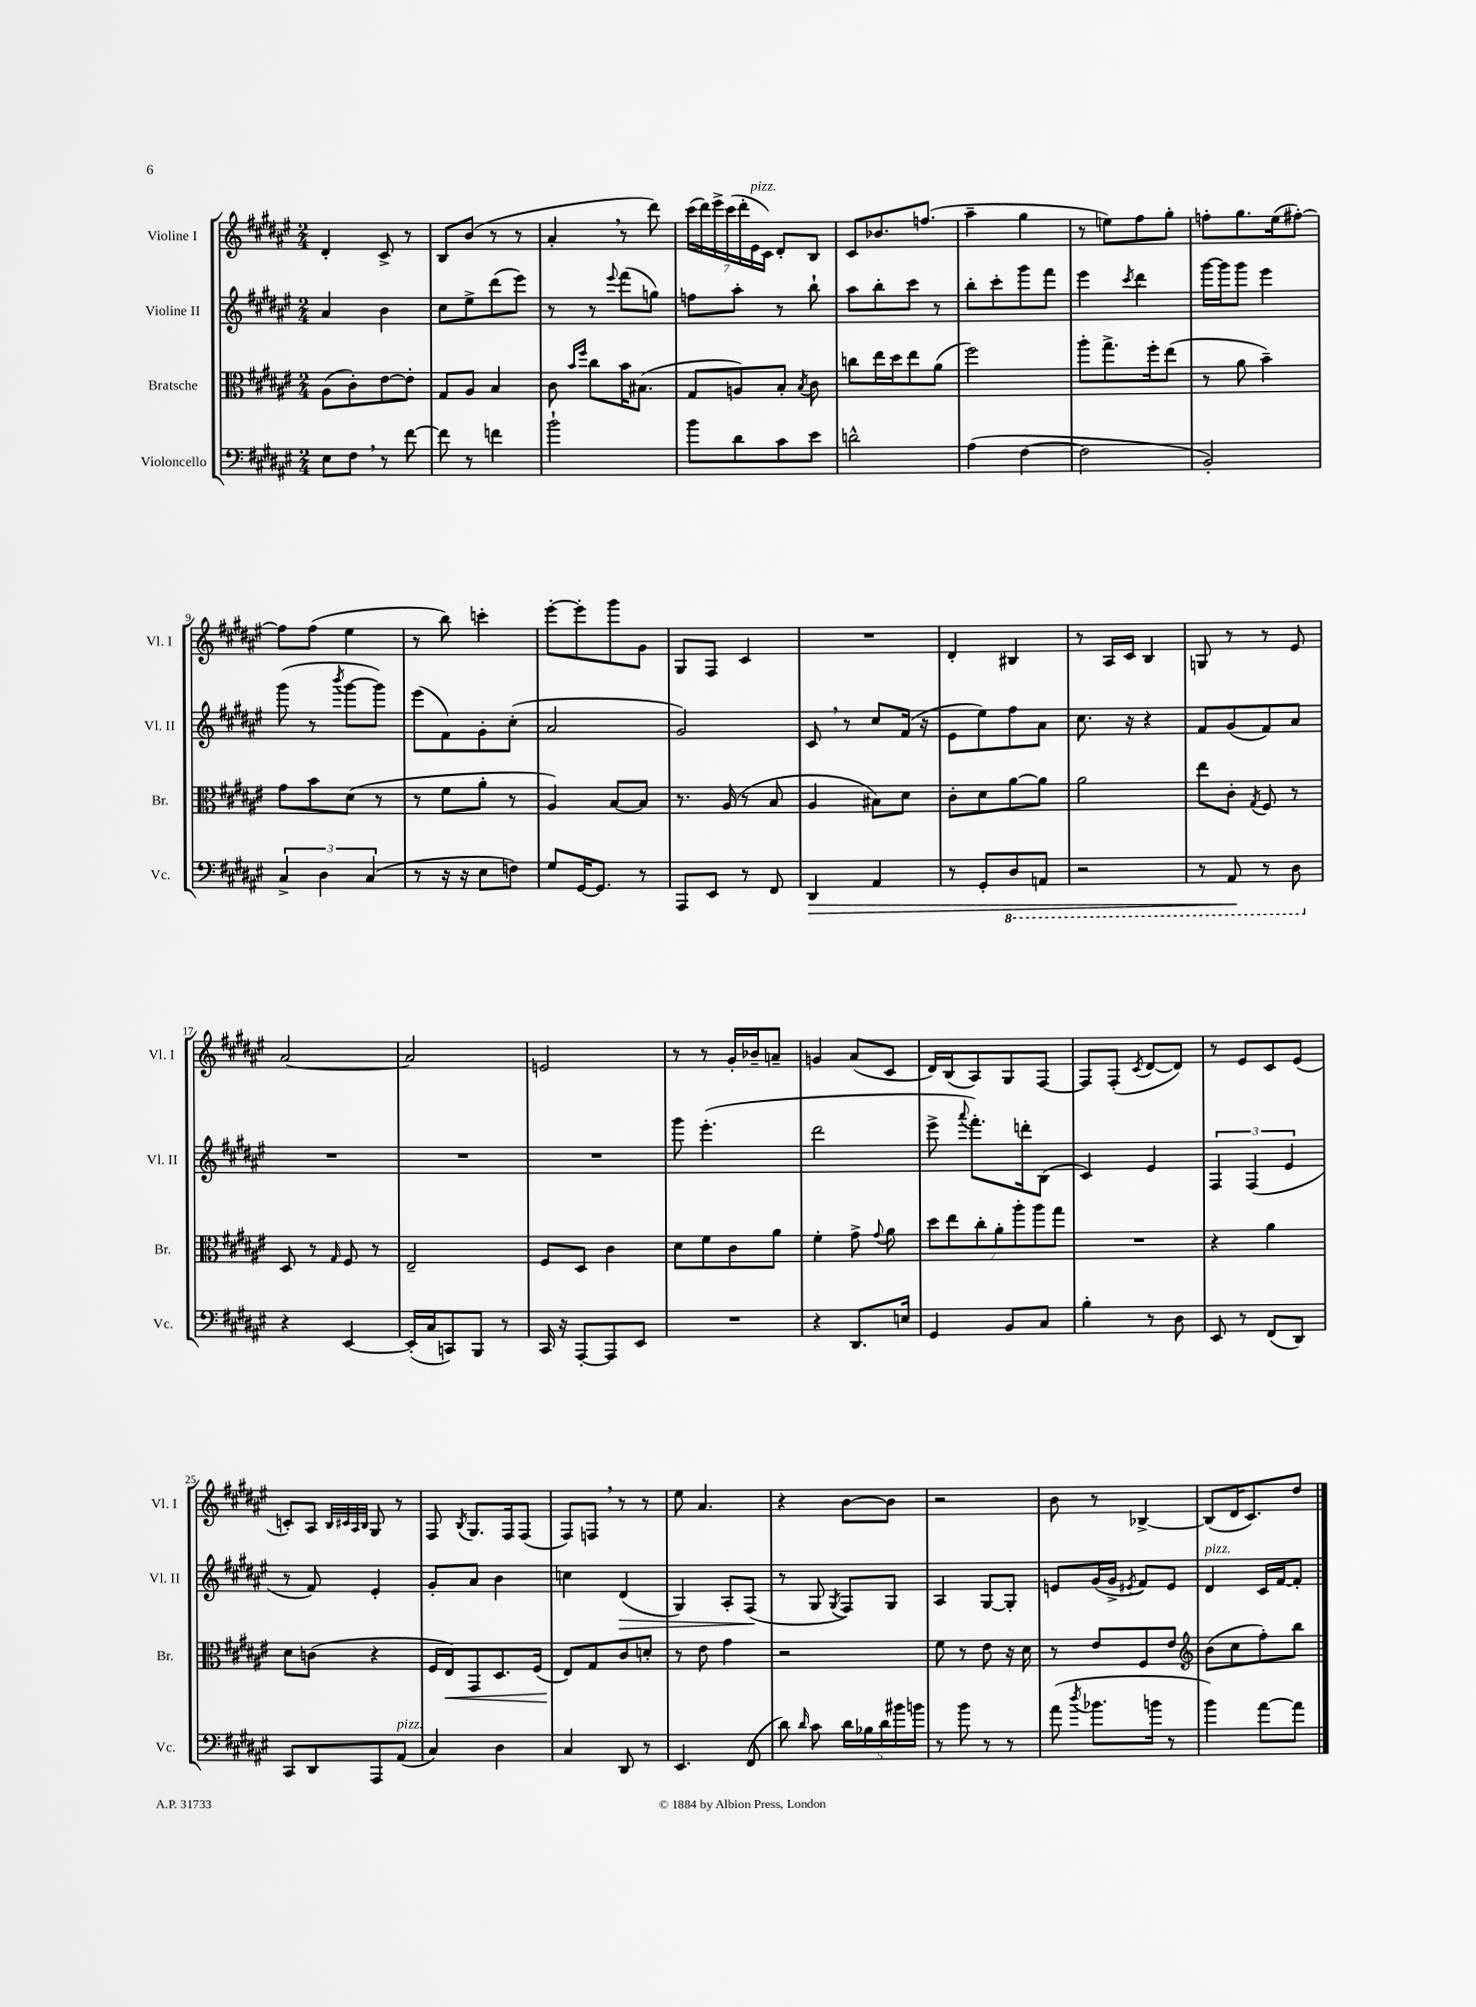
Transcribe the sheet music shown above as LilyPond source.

<<
\new StaffGroup <<
\new Staff = "s0" \with { instrumentName = "Violine I" shortInstrumentName = "Vl. I" } {
    \clef treble \key fis \major \numericTimeSignature \time 2/4
    \autoBeamOff dis'4-. cis'8-> r8 |
    b8[ b'8]( r8 r8 |
    ais'4-. \breathe r8 dis'''8) |
    \tuplet 7/4 { cis'''16[( dis'''16) eis'''16-> cis'''16( dis'''16-. eis'16^\markup { \italic "pizz." } cis'16]) } dis'8[-. b8] |
    cis'8[ bes'8. f''8.]( |
    ais''4-- gis''4 |
    r8 e''8[) fis''8 gis''8]-. |
    f''8[-. gis''8. eis''16( fis''8]~-.) |
    fis''8[ fis''8]( eis''4 |
    r8 b''8) c'''4-. |
    eis'''8[~-. eis'''8-. gis'''8 gis'8] |
    gis8[ fis8] cis'4 |
    R2 |
    dis'4-. bis4 |
    r8 ais16[ cis'16] b4 |
    g8 r8 r8 eis'8 |
    ais'2~ |
    ais'2 |
    e'2 |
    r8 r8 gis'16[-. bes'16-- a'8]-- |
    g'4 ais'8[( cis'8] |
    dis'16[) b16( ais8) gis8 fis8]~ |
    fis8[ fis8]-.( \acciaccatura { cis'8 } dis'8[~ dis'8]) |
    r8 eis'8[ cis'8 eis'8]( |
    c'8[-.) ais8] \grace { b32[ cis'32 ais32 b32] } gis8 r8 |
    fis8 \acciaccatura { b8 } gis8.[ fis16 fis8]( |
    fis8[) f8] \breathe r8 r8 |
    eis''8 ais'4. |
    r4 b'8[~ b'8] |
    r2 |
    b'8 r8 bes4~-> |
    bes8[( dis'16 cis'8.) dis''8] \bar "|." |
}
\new Staff = "s1" \with { instrumentName = "Violine II" shortInstrumentName = "Vl. II" } {
    \clef treble \key fis \major \numericTimeSignature \time 2/4
    \autoBeamOff ais'4 b'4 |
    cis''8[ eis''8-> dis'''8( eis'''8]) |
    r8 r8 \appoggiatura { eis'''8 } fis'''8[( g''8]) |
    f''8[ ais''8]-. r8 b''8-! |
    ais''8[ b''8-. cis'''8] r8 |
    b''8[-. cis'''8-. gis'''8 fis'''8] |
    eis'''4 \acciaccatura { cis'''8 } dis'''4 |
    gis'''16[~ gis'''16 gis'''8] eis'''4 |
    gis'''8( r8 \acciaccatura { b'''8 } gis'''8[~ gis'''8]) |
    eis'''8[( fis'8) gis'8-. cis''8]-.( |
    ais'2 |
    gis'2) |
    cis'8 \breathe r8 cis''8[ fis'16]( r16 |
    eis'8[ eis''8) fis''8 ais'8] |
    cis''8. r16 r4 |
    fis'8[ gis'8( fis'8) ais'8] |
    R2 |
    R2 |
    R2 |
    gis'''8 eis'''4.-.( |
    dis'''2 |
    eis'''8-> \appoggiatura { ais'''8 } fis'''8.[-.) d'''16-. b8]( |
    cis'4) eis'4 |
    \tuplet 3/2 { fis4 fis4( eis'4 } |
    r8 fis'8) eis'4-. |
    gis'8[-. ais'8] b'4 |
    c''4 dis'4\>( |
    gis4) ais8[-. fis8]\!( |
    r8 gis8 \acciaccatura { gis8 } fis8[) gis8] |
    ais4 gis8[~ gis8]-. |
    e'8[ gis'16( gis'16]-> \acciaccatura { eis'8 } fis'8[) eis'8] |
    dis'4^\markup { \italic "pizz." } cis'16[ fis'16~ fis'8]-. \bar "|." |
}
\new Staff = "s2" \with { instrumentName = "Bratsche" shortInstrumentName = "Br." } {
    \clef alto \key fis \major \numericTimeSignature \time 2/4
    \autoBeamOff ais8[( cis'8-.) eis'8~ eis'8]-. |
    gis8[ ais8] b4 |
    cis'8 \grace { b'16[ fis''16] } cis''8[ b'16 bis8.]( |
    gis8[ a8) b8]-. \acciaccatura { b8 } cis'8 |
    c''8[ eis''16 dis''16 eis''8 ais'8]( |
    fis''2) |
    ais''8[-. gis''8.-> fis''16-. eis''8]( |
    r8 ais'8 b'4--) |
    gis'8[ b'8 dis'8]( r8 |
    r8 fis'8[ ais'8]-. r8 |
    ais4) b8[~ b8] |
    r8. ais16( r8 b8 |
    ais4 bis8[) dis'8] |
    cis'8[-. dis'8 ais'8~ ais'8] |
    ais'2 |
    eis''8[ cis'8]-. \acciaccatura { gis8 } fis8 r8 |
    dis8 r8 \grace { gis16 } fis8 r8 |
    eis2-- |
    fis8[ dis8] cis'4 |
    dis'8[ fis'8 cis'8 ais'8] |
    fis'4-. gis'8-> \appoggiatura { gis'8 } ais'8 |
    \tuplet 7/4 { dis''8[ eis''8 cis''8-. ais'8-. ais''8-. ais''8 gis''8] } |
    R2 |
    r4 ais'4 |
    dis'8[ c'8]( r4 |
    fis16[ eis16\<) gis,8 dis8. fis16]( |
    eis8[\!) gis8 cis'8 d'8]-. |
    r8 eis'8 gis'4 |
    r2 |
    fis'8 r8 eis'8 r16 dis'16 |
    r8 eis'8[ fis8 eis'8] |
    \clef treble b'8[( cis''8 fis''8-.) b''8] \bar "|." |
}
\new Staff = "s3" \with { instrumentName = "Violoncello" shortInstrumentName = "Vc." } {
    \clef bass \key fis \major \numericTimeSignature \time 2/4
    \autoBeamOff eis8[ fis8] \breathe r8 fis'8~ |
    fis'8 r8 f'4 |
    b'2-! |
    b'8[ dis'8 cis'8 eis'8] |
    d'2-^ |
    ais4( fis4~ |
    fis2 |
    b,2-.) |
    \tuplet 3/2 { cis4-> dis4 cis4( } |
    r8 r16 r16 eis8[ f8]) |
    gis8[ gis,16~ gis,8.] r8 |
    ais,,8[ eis,8] r8 fis,8 |
    dis,4\> ais,4 |
    r8 gis,8[-. \ottava #-1 dis,8 a,,8] |
    r2 |
    r8 ais,,8\! r8 dis,8 \ottava #0 |
    r4 eis,4~ |
    eis,16[-.( cis16 c,8) b,,8] r8 |
    cis,16 r16 ais,,8[~-. ais,,8 eis,8] |
    R2 |
    r4 dis,8.[ e16] |
    gis,4 b,8[ cis8] |
    b4-. r8 dis8 |
    eis,8 r8 fis,8[( dis,8]) |
    cis,8[ dis,8 ais,,8 ais,8]^\markup { \italic "pizz." }( |
    cis4) dis4 |
    cis4 dis,8 r8 |
    eis,4. fis,8( |
    dis'8) \grace { dis'16 } cis'8 \tuplet 5/4 { dis'16[ bes16 dis'16 bis'16 b'16] } |
    r8 b'8 r8 r8 |
    ais'8( \acciaccatura { dis''8 } bes'8.[ b'16] r8 |
    b'4) ais'8[~ ais'8] \bar "|." |
}
>>
>>
